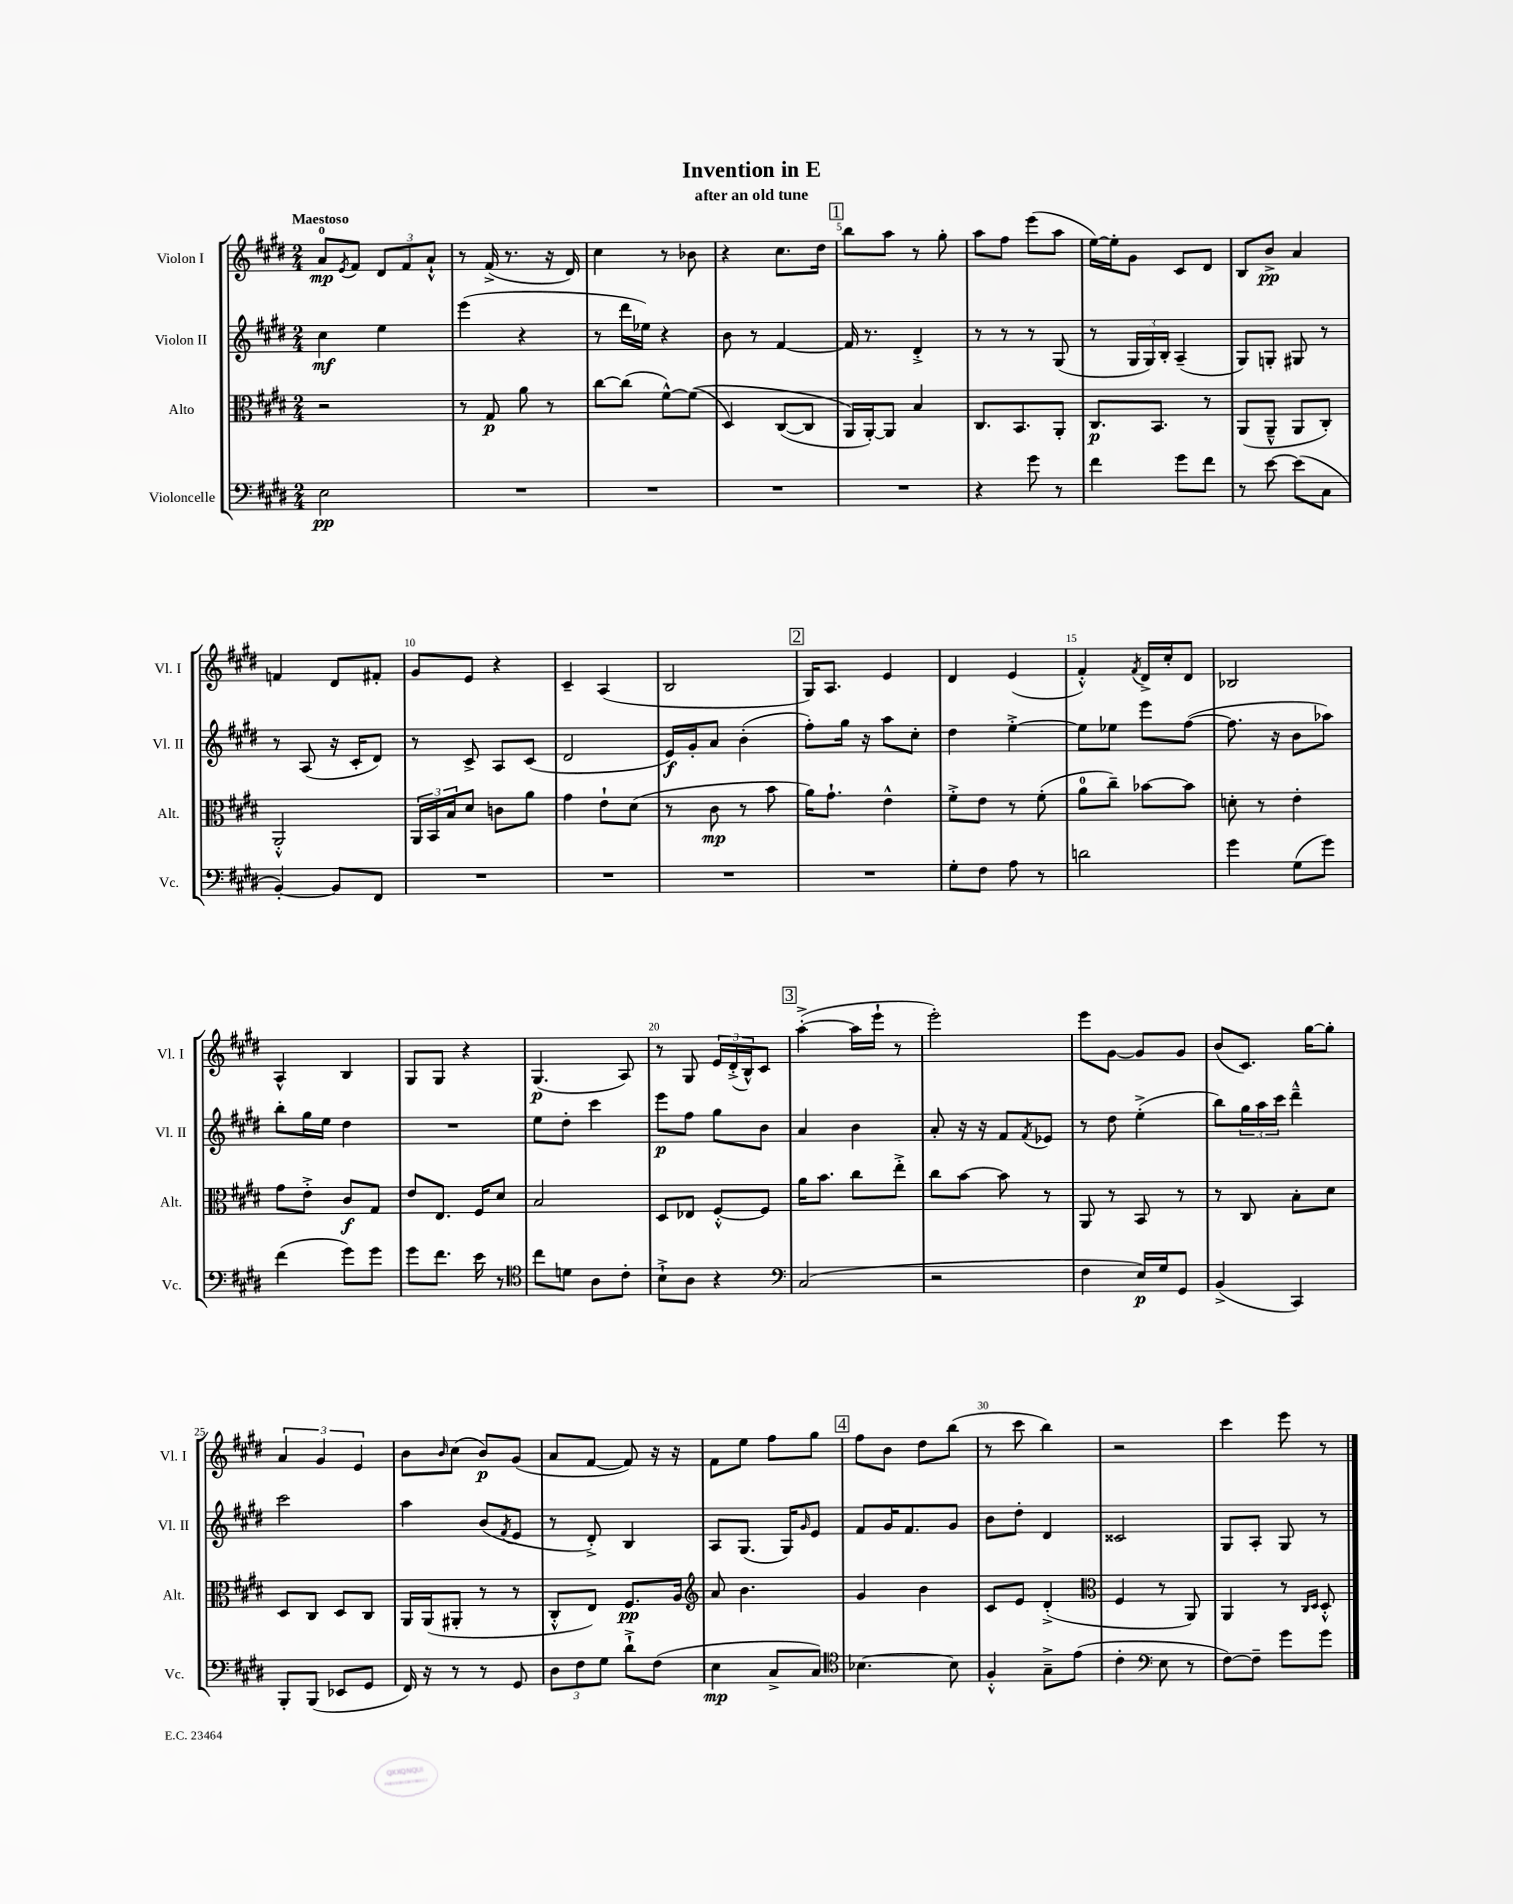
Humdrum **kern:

**kern	**dynam	**kern	**dynam	**kern	**dynam	**kern	**dynam
*part4	*part4	*part3	*part3	*part2	*part2	*part1	*part1
*staff4	*staff4	*staff3	*staff3	*staff2	*staff2	*staff1	*staff1
*I"Violoncelle	*	*I"Alto	*	*I"Violon II	*	*I"Violon I	*
*I'Vc.	*	*I'Alt.	*	*I'Vl. II	*	*I'Vl. I	*
*clefF4	*	*clefC3	*	*clefG2	*	*clefG2	*
*k[f#c#g#d#]	*	*k[f#c#g#d#]	*	*k[f#c#g#d#]	*	*k[f#c#g#d#]	*
*M2/4	*	*M2/4	*	*M2/4	*	*M2/4	*
=1	=1	=1	=1	=1	=1	=1	=1
!	!	!	!	!	!	!LO:TX:a:B:t=Maestoso	!
2E\	pp	2r	.	4cc#\	mf	8a/L	mp
.	.	.	.	.	.	8qe/	.
.	.	.	.	.	.	8f#/J	.
.	.	.	.	4ee\	.	12d#/L	.
.	.	.	.	.	.	12f#/	.
.	.	.	.	.	.	12a`^^/J	.
=2	=2	=2	=2	=2	=2	=2	=2
2r	.	8r	.	(4eee\	.	8r	.
.	.	8G#/	p	.	.	(16f#^/	.
.	.	.	.	.	.	8.r	.
.	.	8a\	.	4r	.	.	.
.	.	8r	.	.	.	16r	.
.	.	.	.	.	.	16d#/)	.
=3	=3	=3	=3	=3	=3	=3	=3
2r	.	[8cc#\L	.	8r	.	4cc#\	.
.	.	(8cc#\J]	.	16ddd#\LL	.	.	.
.	.	.	.	16ee-X\JJ)	.	.	.
.	.	[8f#^^\L)	.	4r	.	8r	.
.	.	((8f#\J]	.	.	.	8b-X\	.
=4	=4	=4	=4	=4	=4	=4	=4
2r	.	4D#/)	.	8b\	.	4r	.
.	.	.	.	8r	.	.	.
.	.	([8C#/L	.	[4f#/	.	8.cc#\L	.
.	.	8C#/J]	.	.	.	.	.
.	.	.	.	.	.	16dd#\Jk	.
!!LO:REH:place=s1:t=1
=5	=5	=5	=5	=5	=5	=5	=5
2r	.	16AA/LL)	.	16f#/]	.	8bb\L	.
.	.	[16AA'/J)	.	8.r	.	.	.
.	.	8AA/J]	.	.	.	8aa\J	.
.	.	4B/	.	4d#'^/	.	8r	.
.	.	.	.	.	.	8gg#'\	.
=6	=6	=6	=6	=6	=6	=6	=6
4r	.	8.C#/L	.	8r	.	8aa\L	.
.	.	.	.	8r	.	8ff#\J	.
.	.	8.BB/	.	.	.	.	.
8g#\	.	.	.	8r	.	(8eee\L	.
8r	.	8AA'/J	.	(8G#/	.	8aa\J	.
=7	=7	=7	=7	=7	=7	=7	=7
4f#\	.	8.C#/L	p	8r	.	[16ee\LL)	.
.	.	.	.	.	.	16ee'\J]	.
.	.	.	.	24G#/LL	.	8g#\J	.
.	.	.	.	24G#/)	.	.	.
.	.	8.BB/J	.	.	.	.	.
.	.	.	.	24B'/JJ	.	.	.
8g#\L	.	.	.	(4A~/	.	8c#/L	.
8f#\J	.	8r	.	.	.	8d#/J	.
=8	=8	=8	=8	=8	=8	=8	=8
8r	.	(8AA/L	.	8G#/L)	.	8B/L	.
[8e\	.	8AA~^^/J	.	8Gn'/J	.	8b^/J	pp
(8e\L]	.	8AA/L	.	8G#X/	.	4a/	.
8C#\J	.	8C#'/J)	.	8r	.	.	.
!!LO:LB:g=z
=9	=9	=9	=9	=9	=9	=9	=9
[4BB'/)	.	2AA'^^/	.	8r	.	4fn/	.
.	.	.	.	(8A/	.	.	.
8BB/L]	.	.	.	16r	.	8d#/L	.
.	.	.	.	16c#'/KL	.	.	.
8FF#/J	.	.	.	8d#/J)	.	8f#X'/J	.
=10	=10	=10	=10	=10	=10	=10	=10
2r	.	24AA/LL	.	8r	.	8g#/L	.
.	.	24BB/	.	.	.	.	.
.	.	24B/J	.	.	.	.	.
.	.	8d#/J	.	8c#^/	.	8e/J	.
.	.	8cn\L	.	8A/L	.	4r	.
.	.	8a\J	.	(8c#/J	.	.	.
=11	=11	=11	=11	=11	=11	=11	=11
2r	.	4g#\	.	2d#/	.	4c#~/	.
.	.	8e`\L	.	.	.	(4A/	.
.	.	(8d#\J	.	.	.	.	.
=12	=12	=12	=12	=12	=12	=12	=12
2r	.	8r	.	16e/LL)	f	2B/	.
.	.	.	.	16g#'/J	.	.	.
.	.	8c#\	mp	8a/J	.	.	.
.	.	8r	.	(4b'\	.	.	.
.	.	8b\	.	.	.	.	.
!!LO:REH:place=s1:t=2
=13	=13	=13	=13	=13	=13	=13	=13
2r	.	16a\KL)	.	8ff#'\L)	.	16G#/KL)	.
.	.	8.g#`\J	.	.	.	8.A/J	.
.	.	.	.	16gg#\Jk	.	.	.
.	.	.	.	16r	.	.	.
.	.	4e^^\	.	8aa\L	.	4e/	.
.	.	.	.	8cc#'\J	.	.	.
=14	=14	=14	=14	=14	=14	=14	=14
8G#'\L	.	8f#'^\L	.	4dd#\	.	4d#/	.
8F#\J	.	8e\J	.	.	.	.	.
8A\	.	8r	.	[4ee'^\	.	(4e/	.
8r	.	(8f#'\	.	.	.	.	.
=15	=15	=15	=15	=15	=15	=15	=15
2dn\	.	8a\L	.	8ee\L]	.	4f#'^^/)	.
.	.	8cc#~\J)	.	8ee-X\J	.	.	.
.	.	.	.	.	.	8qf#/	.
.	.	[8b-X\L	.	8eee\L	.	16d#^/LL	.
.	.	.	.	.	.	16cc#'/J	.
.	.	8b-\J]	.	([8ff#\J	.	8d#/J	.
=16	=16	=16	=16	=16	=16	=16	=16
4g#\	.	8dn'\	.	8.ff#\]	.	2B-X/	.
.	.	8r	.	.	.	.	.
.	.	.	.	16r	.	.	.
(8G#\L	.	4e'\	.	8b\L	.	.	.
8g#\J)	.	.	.	8aa-X\J)	.	.	.
!!LO:LB:g=z
=17	=17	=17	=17	=17	=17	=17	=17
(4f#\	.	8g#\L	.	8bb'\L	.	4A^^/	.
.	.	8e'^\J	.	16gg#\L	.	.	.
.	.	.	.	16ee\JJ	.	.	.
8g#\L)	.	8c#/L	f	4dd#\	.	4B/	.
8g#\J	.	8G#/J	.	.	.	.	.
=18	=18	=18	=18	=18	=18	=18	=18
8g#\L	.	8e/L	.	2r	.	8G#/L	.
8.f#\J	.	8.E/J	.	.	.	8G#/J	.
.	.	.	.	.	.	4r	.
16e\	.	16F#/KL	.	.	.	.	.
8r	.	8d#/J	.	.	.	.	.
=19	=19	=19	=19	=19	=19	=19	=19
*clefC4	*	*	*	*	*	*	*
8cc#\L	.	2B/	.	8ee\L	.	(4.G#/	p
8dn\J	.	.	.	8dd#'\J	.	.	.
8A\L	.	.	.	4ccc#\	.	.	.
8c#'\J	.	.	.	.	.	8A/)	.
=20	=20	=20	=20	=20	=20	=20	=20
8B`^\L	.	8D#/L	.	8eee\L	p	8r	.
8A\J	.	8E-X/J	.	8ff#\J	.	8G#/	.
4r	.	[8F#'^^/L	.	8gg#\L	.	24e/LL	.
.	.	.	.	.	.	(24d#'^/	.
.	.	.	.	.	.	24B^^/J)	.
.	.	8F#/J]	.	8b\J	.	8c#/J	.
!!LO:REH:place=s1:t=3
=21	=21	=21	=21	=21	=21	=21	=21
*clefF4	*	*	*	*	*	*	*
(2C#/	.	16a\KL	.	4a/	.	([4aa'^\	.
.	.	8.b\J	.	.	.	.	.
.	.	8cc#\L	.	4b\	.	16aa\LL]	.
.	.	.	.	.	.	16eee`\JJ	.
.	.	8ee'^\J	.	.	.	8r	.
=22	=22	=22	=22	=22	=22	=22	=22
2r	.	8cc#\L	.	8a'/	.	2eee'\)	.
.	.	[8b\J	.	16r	.	.	.
.	.	.	.	16r	.	.	.
.	.	8b\]	.	8f#/L	.	.	.
.	.	.	.	8qf#/	.	.	.
.	.	8r	.	8e-X/J	.	.	.
=23	=23	=23	=23	=23	=23	=23	=23
4F#\	.	8AA/	.	8r	.	8eee\L	.
.	.	8r	.	8dd#\	.	[8g#\J	.
16E/LL)	p	8BB/	.	(4ee'^\	.	8g#/L]	.
16G#/J	.	.	.	.	.	.	.
8GG#/J	.	8r	.	.	.	8g#/J	.
=24	=24	=24	=24	=24	=24	=24	=24
(4BB^/	.	8r	.	8bb\L)	.	(8b/L	.
.	.	8C#/	.	24gg#\L	.	8.c#/J)	.
.	.	.	.	24aa\	.	.	.
.	.	.	.	24ccc#\JJ	.	.	.
4CC#/)	.	8B'\L	.	4ddd#~^^\	.	.	.
.	.	.	.	.	.	[16gg#\KL	.
.	.	8d#\J	.	.	.	8gg#'\J]	.
!!LO:LB:g=z
=25	=25	=25	=25	=25	=25	=25	=25
8BBB'/L	.	8D#/L	.	2ccc#\	.	6a/	.
(8BBB/J	.	8C#/J	.	.	.	.	.
.	.	.	.	.	.	6g#/	.
8EE-X/L	.	8D#/L	.	.	.	.	.
.	.	.	.	.	.	6e/	.
8GG#/J	.	8C#/J	.	.	.	.	.
=26	=26	=26	=26	=26	=26	=26	=26
16FF#/)	.	16AA/LL	.	4aa\	.	8b\L	.
16r	.	(16AA/J	.	.	.	.	.
.	.	.	.	.	.	16qqb/	.
8r	.	8AA#X'/J	.	.	.	(8cc#\J	.
8r	.	8r	.	(8b/L	.	8b/L)	p
.	.	.	.	8qf#/	.	.	.
8GG#/	.	8r	.	8e/J	.	(8g#/J	.
=27	=27	=27	=27	=27	=27	=27	=27
12D#\L	.	8C#'^^/L	.	8r	.	8a/L	.
12F#\	.	.	.	.	.	.	.
.	.	8E/J)	.	8d#'^/)	.	[8f#/J	.
12G#\J	.	.	.	.	.	.	.
8d#`^\L	.	8.F#/L	pp	4B/	.	8f#/])	.
(8F#\J	.	.	.	.	.	16r	.
.	.	16A/Jk	.	.	.	16r	.
=28	=28	=28	=28	=28	=28	=28	=28
*	*	*clefG2	*	*	*	*	*
4E\	mp	8a/	.	8A/L	.	8f#\L	.
.	.	4.b\	.	(8.G#/J	.	8ee\J	.
8C#^/L	.	.	.	.	.	8ff#\L	.
.	.	.	.	16G#/KL)	.	.	.
.	.	.	.	16qqg#/	.	.	.
8C#/J)	.	.	.	8e/J	.	8gg#\J	.
!!LO:REH:place=s1:t=4
=29	=29	=29	=29	=29	=29	=29	=29
*clefC4	*	*	*	*	*	*	*
[4.B-X\	.	4g#/	.	8f#/L	.	8ff#\L	.
.	.	.	.	16g#/K	.	8b\J	.
.	.	.	.	8.f#/	.	.	.
.	.	4b\	.	.	.	8dd#\L	.
8B-\]	.	.	.	8g#/J	.	(8bb\J	.
=30	=30	=30	=30	=30	=30	=30	=30
4F#'^^/	.	8c#/L	.	8b\L	.	8r	.
.	.	8e/J	.	8dd#'\J	.	8ccc#\	.
8G#~^\L	.	(4d#'^/	.	4d#/	.	4bb\)	.
(8e\J	.	.	.	.	.	.	.
=31	=31	=31	=31	=31	=31	=31	=31
*	*	*clefC3	*	*	*	*	*
4c#'\	.	4F#/	.	2c##X/	.	2r	.
*clefF4	*	*	*	*	*	*	*
8E\	.	8r	.	.	.	.	.
8r	.	8AA/)	.	.	.	.	.
=32	=32	=32	=32	=32	=32	=32	=32
[8F#\L)	.	4AA/	.	8G#/L	.	4ccc#\	.
8F#~\J]	.	.	.	8A'/J	.	.	.
8g#\L	.	8r	.	8G#/	.	8eee\	.
.	.	16qqC#/LL	.	.	.	.	.
.	.	16qqD#/JJ	.	.	.	.	.
8g#\J	.	8D#'^^/	.	8r	.	8r	.
==	==	==	==	==	==	==	==
*-	*-	*-	*-	*-	*-	*-	*-
